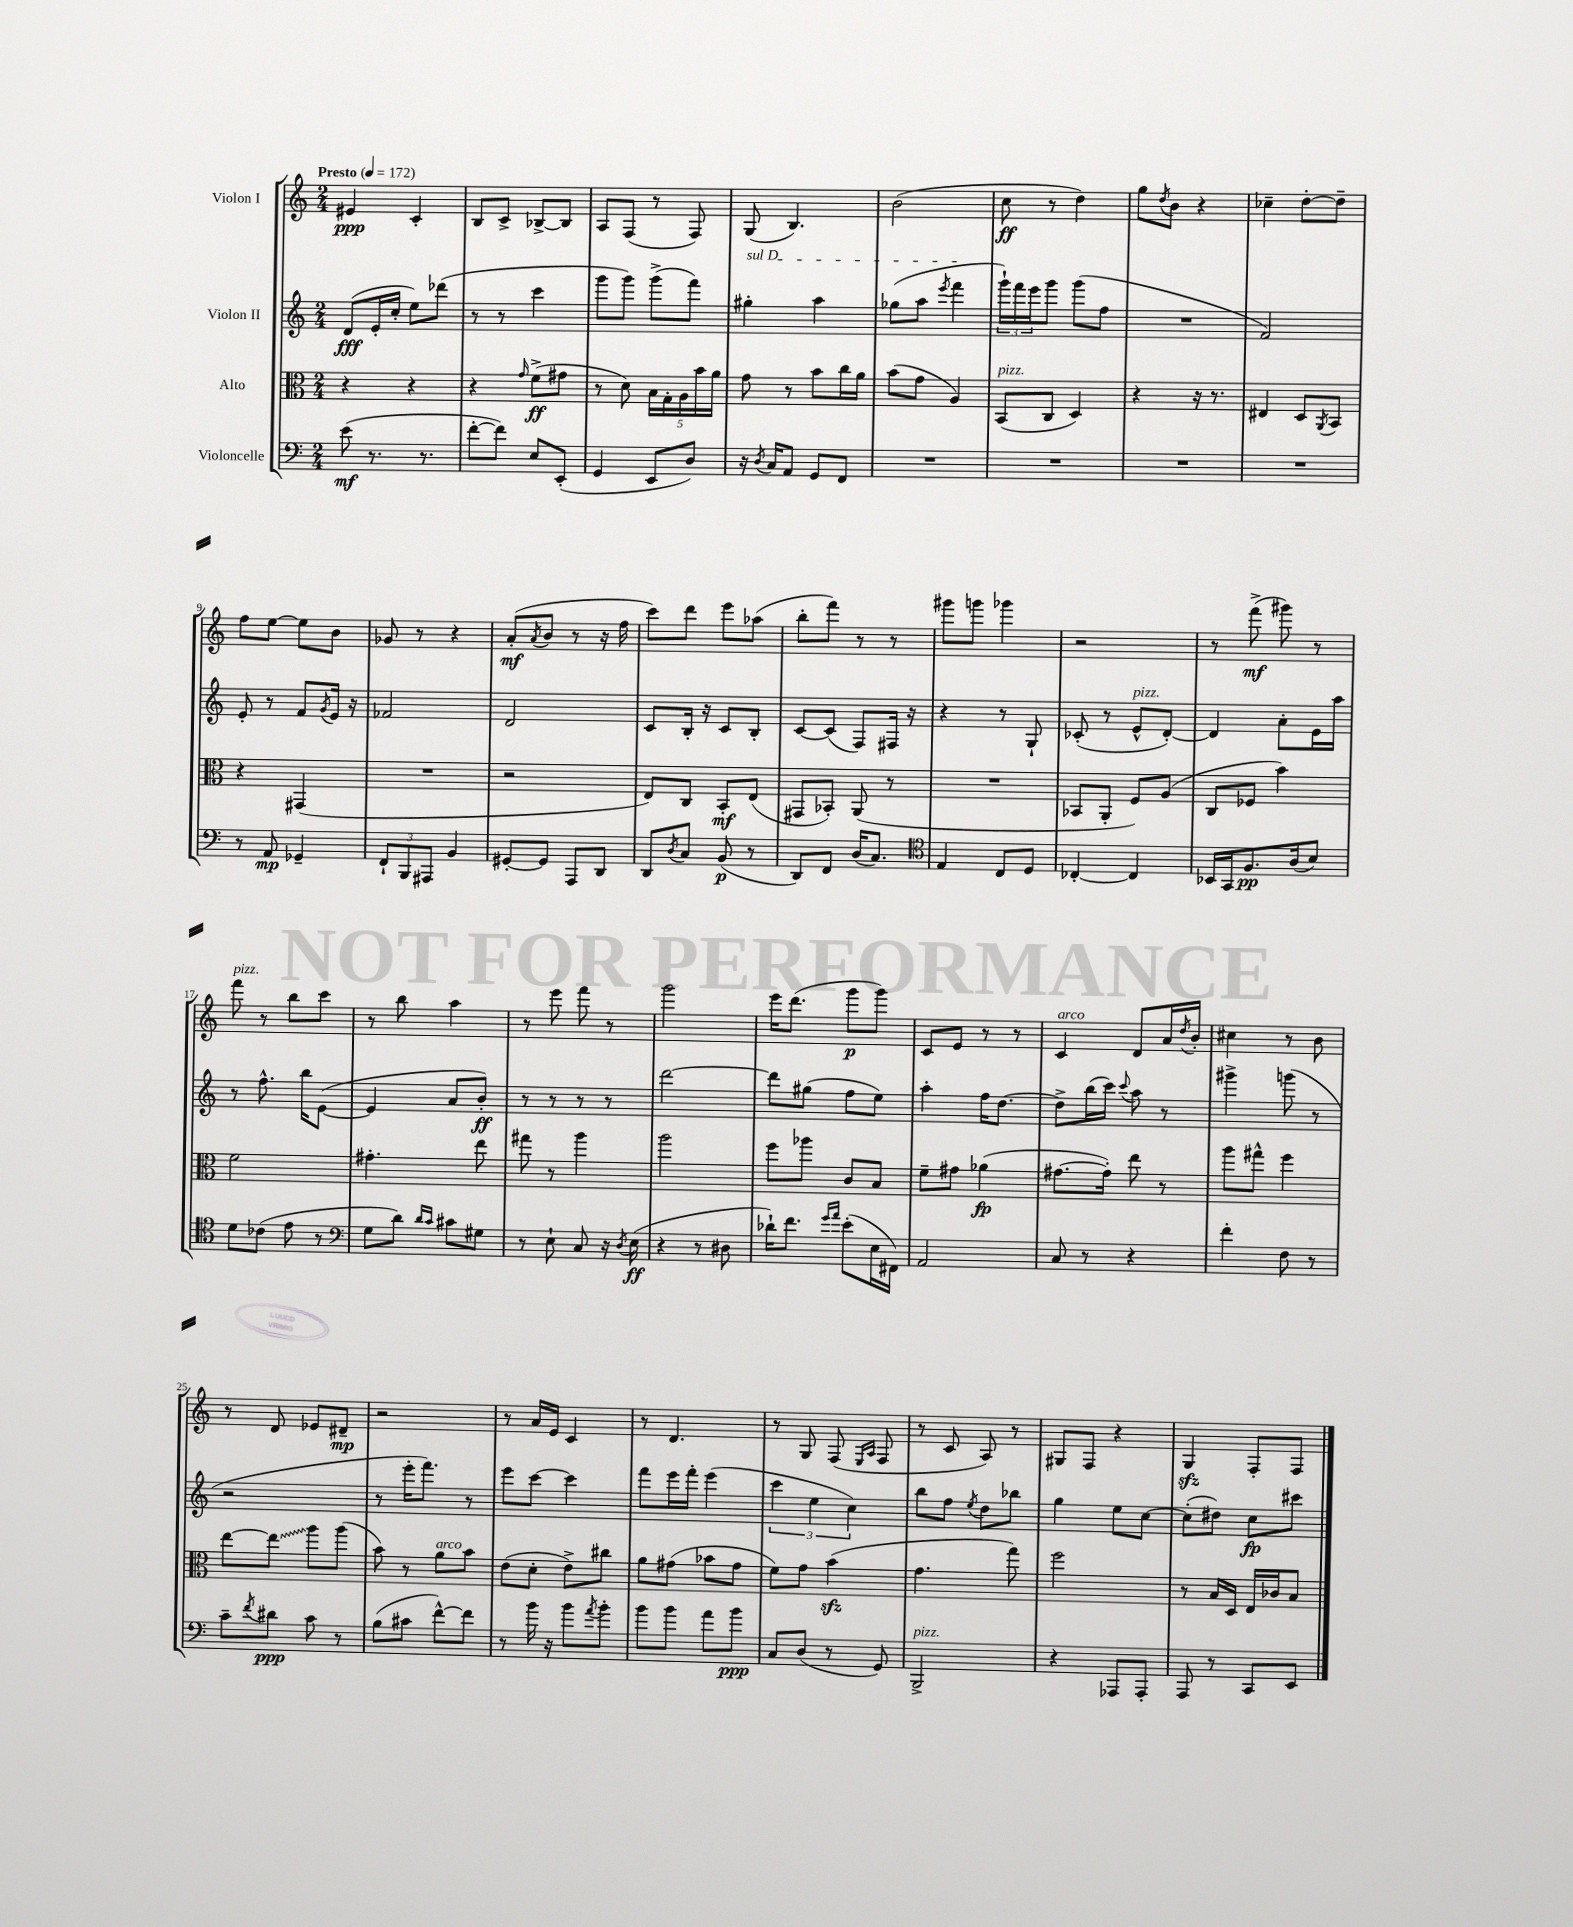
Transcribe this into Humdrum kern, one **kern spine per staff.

**kern	**kern	**kern	**kern
*staff4	*staff3	*staff2	*staff1
*clefF4	*clefC3	*clefG2	*clefG2
*k[]	*k[]	*k[]	*k[]
*M2/4	*M2/4	*M2/4	*M2/4
*MM172	*MM172	*MM172	*MM172
(8e	4r	(8d	4e#
8.r	.	16e'	.
.	.	16cc'	.
.	4r	8ee)	4c'
8.r	.	.	.
.	.	(8ddd-	.
=	=	=	=
[8f'	4r	8r	8B
8f])	.	8r	8c^
.	16qqg	.	.
8E	(8f^	4ccc	[8B-^
(8EE'	8g#	.	8B-]
=	=	=	=
4GG	8r	8ggg	8A
.	8d)	8ggg)	(8F
8EE	20B	(8ggg^	8r
.	20G'	.	.
.	20A	.	.
8D)	.	8fff)	8F)
.	20b	.	.
.	20a	.	.
=	=	=	=
16r	8g	4gg#'	(8G
8qD	.	.	.
16C	.	.	.
8AA	8r	.	4.B)
8GG	8b	4aa	.
8FF	16cc	.	.
.	16a	.	.
=	=	=	=
2r	(8b	(8gg-	(2b
.	8g	8aa	.
.	.	8qeee	.
.	4A)	4fff	.
=	=	=	=
2r	(8BB	24ggg`)	8cc
.	.	24fff	.
.	.	24eee	.
.	8C	8ggg	8r
.	4D)	(8ggg	4dd)
.	.	8ff	.
=	=	=	=
2r	4r	2r	8gg
.	.	.	8qdd
.	.	.	8b
.	16r	.	4r
.	8.r	.	.
=	=	=	=
2r	4E#	2f)	4cc-~
.	8D	.	[8dd'
.	8qAA	.	.
.	8BB	.	8dd~]
=	=	=	=
8r	4r	8e'	8ff
8AA	.	8r	[8ee
4GG-~	(4GG#	8f	8ee]
.	.	8qg	.
.	.	16e	8b
.	.	16r	.
=	=	=	=
12FF`	2r	2f-	8g-
12BBB	.	.	.
.	.	.	8r
12AAA#	.	.	.
4BB	.	.	4r
=	=	=	=
[8GG#'	2r	2d	(8a'
.	.	.	8qa
8GG#]	.	.	8b
8AAA	.	.	8r
8DD	.	.	16r
.	.	.	16ff
=	=	=	=
8DD	8E)	8c	8ccc)
8qD	.	.	.
8C	8C	16B'	8ddd
.	.	16r	.
(8BB	8BB'	8c	8eee
8r	(8E	8B'	(8aa-
=	=	=	=
8DD)	8GG#	[8c	8bb'
8FF	8BB-')	(8c]	8fff)
(16D	(8AA	8F)	8r
8.C)	.	.	.
.	8r	16F#	8r
.	.	16r	.
=	=	=	=
*clefC4	*	*	*
4E	2r	4r	8ggg#
.	.	.	8ggg
8C	.	8r	4ggg-
8D	.	8G`	.
=	=	=	=
[4C-'	8BB-	(8c-'	2r
.	8AA'	8r	.
4C-]	8F)	8e^^	.
.	(8A	[8d')	.
=	=	=	=
16BB-	8C	4d]	8r
16GG	.	.	.
8.F	8F-	.	(8fff^
.	4b)	8a'	8ggg#)
(16A	.	.	.
8B)	.	16e	8r
.	.	16aa	.
=	=	=	=
8d	2f	8r	8fff
(8c-	.	8.ff^^	8r
8e	.	.	8bb
.	.	16bb	.
8r	.	([8e	8ccc
=	=	=	=
*clefF4	*	*	*
8G	4.g#'	4e]	8r
8d)	.	.	8bb
16qqd	.	.	.
16qqc	.	.	.
8c#	.	8a	4aa
8G#	8ee	8b')	.
=	=	=	=
8r	8gg#	8r	8r
8E`	8r	8r	8eee
8C	4aa	8r	8fff
16r	.	8r	8r
8qD	.	.	.
(16E	.	.	.
=	=	=	=
4r	2aa	[2ddd	2ggg
8r	.	.	.
8D#	.	.	.
=	=	=	=
16d-`)	8ff	8ddd]	16eee
8.f	.	.	(8.ddd
.	8aa-	(8gg#	.
16qqg	.	.	.
16qqa	.	.	.
(8e'	8c	8ff	8ggg
16E	8B	8ee)	8ggg)
16FF#)	.	.	.
=	=	=	=
2AA	8f~	4aa'	8c
.	8g#	.	8e
.	(4a-	16ff	8r
.	.	[8.dd	.
.	.	.	8r
=	=	=	=
8C	[8.g#	8dd^]	4c
8r	.	(16bb	.
.	16g#'])	16ccc)	.
.	.	8qqccc	.
4r	8ee	8aa	8d
.	8r	8r	16a
.	.	.	8qdd
.	.	.	16b'
=	=	=	=
4f'	8aa	4ggg#^	4cc#
.	8gg#^^	.	.
8F	4ff	(8ggg	8r
8r	.	8r	8b
=	=	=	=
8c~	[8ee	2r	8r
8qf	.	.	.
8d#	8ee]	.	8d
8c	8aa	.	8e-
8r	(8aa	.	8d#~
=	=	=	=
(8B	8b)	8r	2r
8c#	8r	16eee'	.
.	.	8.fff)	.
[8f^^)	8a	.	.
8f]	8b	8r	.
=	=	=	=
8r	(8e	8eee	8r
16b	8d'	[8ccc	16a
16r	.	.	16e
8b	8e^)	4ccc]	4c
8qa	.	.	.
8b'	8cc#	.	.
=	=	=	=
8b	8a	8fff	8r
8b	(8g#	16eee	4.d
.	.	16fff'	.
8a	8b-	(4eee	.
8b	8g#	.	.
=	=	=	=
8C	8f)	6ccc	8r
(8D	8g	.	8G
.	.	6ee	.
8r	(4b	.	(8F
.	.	6cc)	.
.	.	.	16qqE
.	.	.	16qqA
8GG)	.	.	8F
=	=	=	=
2BBB^	4.g	8bb	8r
.	.	8ff	8c
.	.	8qee	.
.	.	8dd	8A)
.	8gg)	8bb-	8r
=	=	=	=
4r	2ff	4gg	8G#
.	.	.	8F
8AAA-	.	8ee	4r
8AAA-'	.	[8cc	.
=	=	=	=
8AAA	8r	(8cc']	4G
8r	16B	8dd#)	.
.	16D	.	.
8CC	16E	8cc	8F'
.	16c-	.	.
8EE	8B	8ccc#	8F
==	==	==	==
*-	*-	*-	*-
